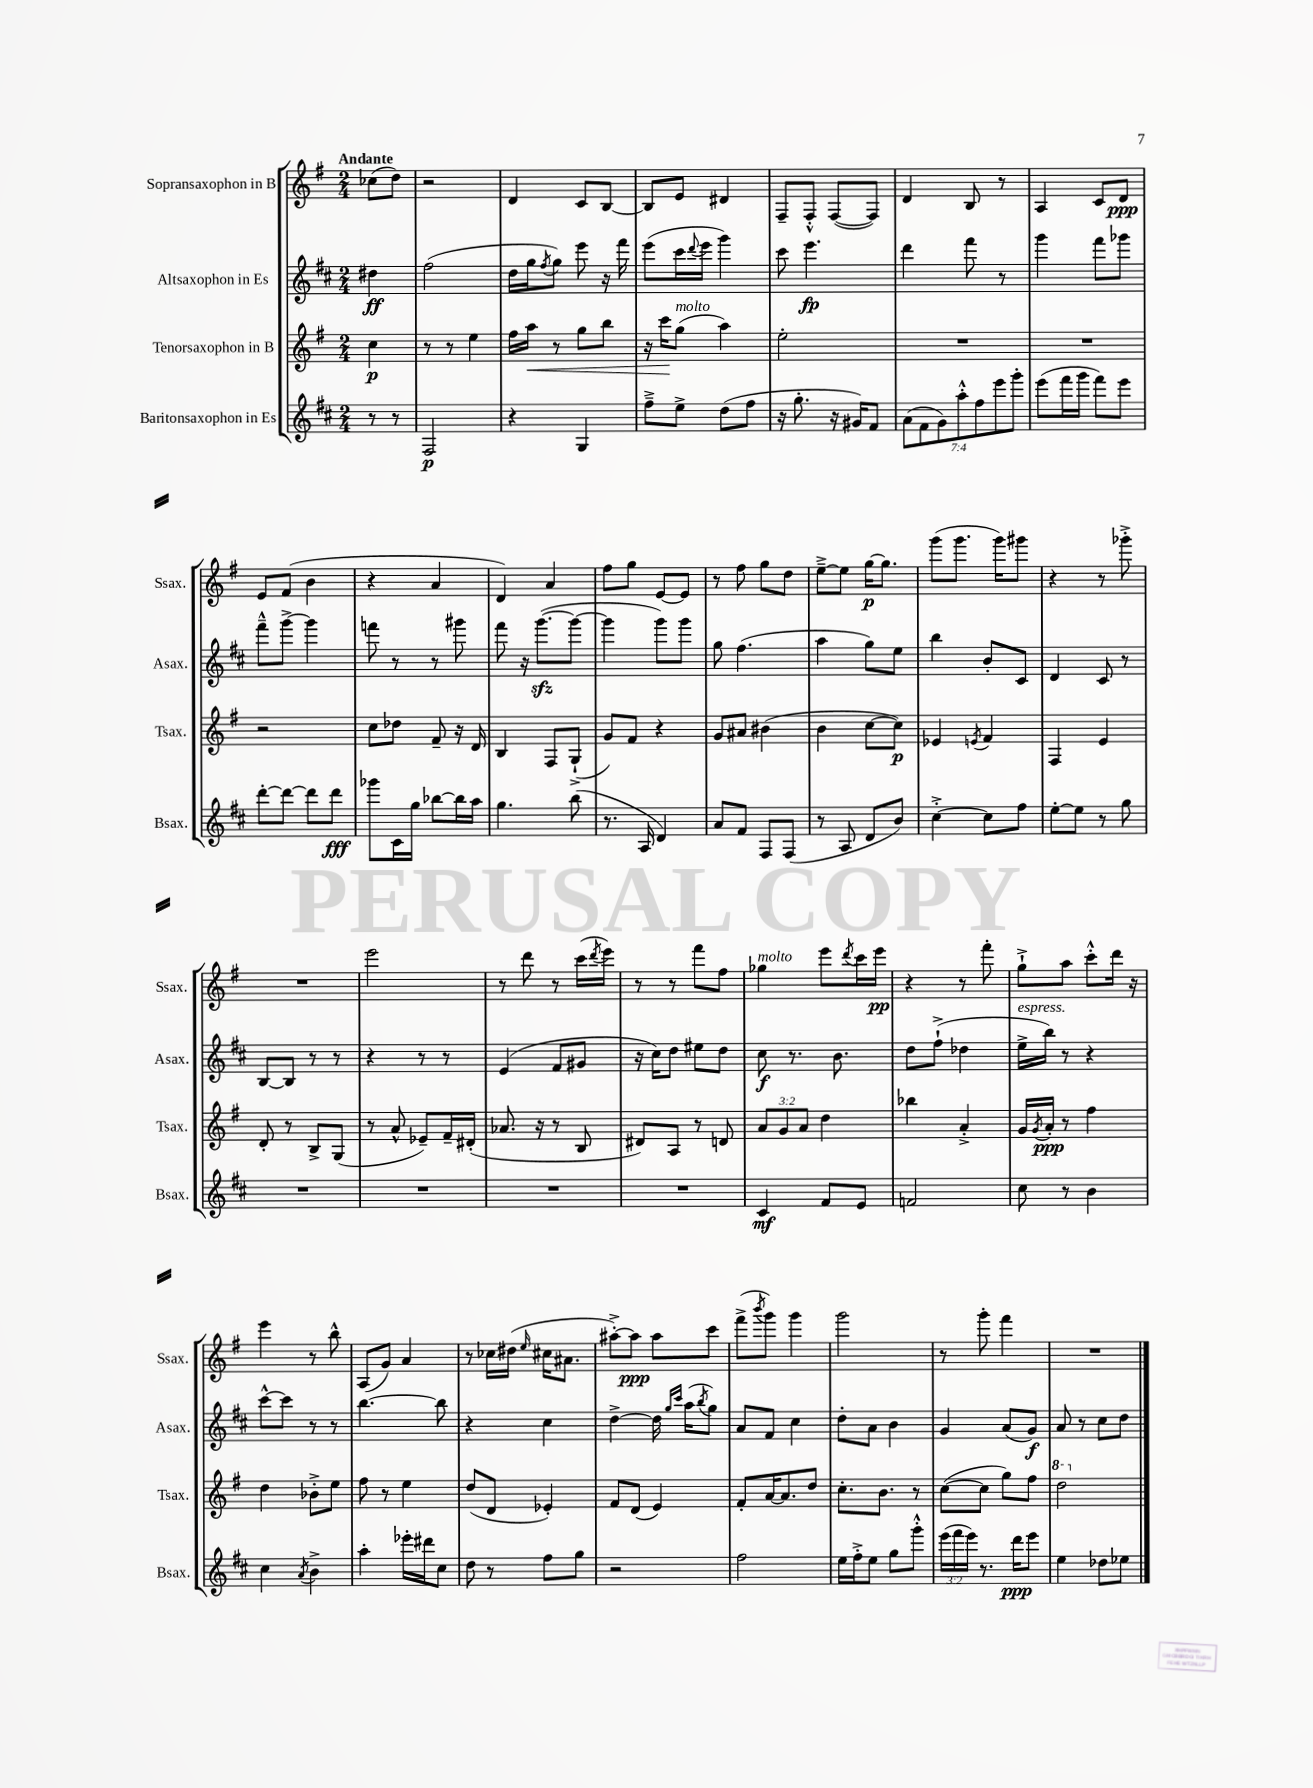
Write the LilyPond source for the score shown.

<<
\new StaffGroup <<
\new Staff = "s0" \with { instrumentName = "Sopransaxophon in B" shortInstrumentName = "Ssax." } {
    \clef treble \key g \major \numericTimeSignature \time 2/4 \partial 4 \tempo "Andante"
    ces''8( d''8) |
    r2 |
    d'4 c'8 b8~ |
    b8 e'8 dis'4 |
    fis8-- fis8-.-^ fis8~( fis8) |
    d'4 b8 r8 |
    a4 c'8 d'8\ppp |
    e'8 fis'8( b'4 |
    r4 a'4 |
    d'4) a'4 |
    fis''8 g''8 e'8~ e'8 |
    r8 fis''8 g''8 d''8 |
    e''8~---> e''8 g''16~\p g''8. |
    g'''8( g'''8. g'''16) gis'''8 |
    r4 r8 ges'''8-.-> |
    R2 |
    e'''2 |
    r8 d'''8 r8 c'''16( \acciaccatura { d'''8 } e'''16) |
    r8 r8 fis'''8 fis''8 |
    ges''4^\markup { \italic "molto" } e'''8 \acciaccatura { d'''8 } c'''16 e'''16\pp |
    r4 r8 fis'''8-. |
    g''8-!-> a''8 c'''8-.-^ d'''16 r16 |
    e'''4 r8 b''8-^ |
    a8( g'8) a'4 |
    r8 ces''16 dis''16( \grace { e''16 } cis''16 ais'8. |
    ais''8~-.->) ais''8\ppp ais''8 c'''8 |
    fis'''8->( \acciaccatura { b'''8 } g'''8) g'''4 |
    g'''2 |
    r8 g'''8-. fis'''4 |
    R2 \bar "|." |
}
\new Staff = "s1" \with { instrumentName = "Altsaxophon in Es" shortInstrumentName = "Asax." } {
    \clef treble \key d \major \numericTimeSignature \time 2/4 \partial 4
    dis''4\ff |
    fis''2( |
    d''16 g''16 \acciaccatura { fis''8 } g''8) e'''8 r16 fis'''16 |
    e'''8( cis'''16 \appoggiatura { d'''8 } e'''16 g'''4) |
    cis'''8 e'''4.\fp |
    d'''4 fis'''8 r8 |
    g'''4 fis'''8 ges'''8 |
    fis'''8---^ g'''8~-> g'''4 |
    f'''8 r8 r8 gis'''8 |
    fis'''8 r16 g'''8.~\sfz( g'''8~ |
    g'''4 g'''8) g'''8 |
    g''8 fis''4.( |
    a''4 g''8) e''8 |
    b''4 b'8-. cis'8 |
    d'4 cis'8 r8 |
    b8~ b8 r8 r8 |
    r4 r8 r8 |
    e'4( fis'8 gis'8 |
    r16 cis''16) d''8 eis''8 d''8 |
    cis''8\f r8. b'8. |
    d''8 fis''8-!->( des''4 |
    e''16->^\markup { \italic "espress." } b''16) r8 r4 |
    cis'''8~-^ cis'''8 r8 r8 |
    b''4.~ b''8 |
    r4 cis''4 |
    d''4~-> d''16 \grace { g''16 cis'''16 } a''16( \acciaccatura { b''8 } g''8) |
    a'8 fis'8 cis''4 |
    d''8-. a'8 b'4 |
    g'4 a'8( g'8\f) |
    a'8 r8 cis''8 d''8 \bar "|." |
}
\new Staff = "s2" \with { instrumentName = "Tenorsaxophon in B" shortInstrumentName = "Tsax." } {
    \clef treble \key g \major \numericTimeSignature \time 2/4 \override Staff.TupletNumber.text = #tuplet-number::calc-fraction-text \partial 4
    c''4\p |
    r8 r8 e''4 |
    fis''16 a''16\< r8 g''8 b''8 |
    r16 c'''16\! g''8^\markup { \italic "molto" }( a''4) |
    e''2-. |
    R2 |
    R2 |
    r2 |
    c''8 des''8 fis'8-- r16 d'16 |
    b4 fis8 g8-!->( |
    g'8) fis'8 r4 |
    g'8 ais'8 bis'4( |
    b'4 c''8~ c''8\p) |
    ees'4 \acciaccatura { e'8 } fis'4 |
    fis4 e'4 |
    d'8-. r8 b8-> g8( |
    r8 a'8-^ ees'8--) fis'16-- dis'16-.( |
    aes'8. r16 r8 b8 |
    dis'8) a8 r8 d'8 |
    \tuplet 3/2 { a'8 g'8 a'8 } d''4 |
    bes''4 a'4-.-> |
    g'16 \acciaccatura { g'8 } a'16-.\ppp r8 fis''4 |
    d''4 bes'8-.-> e''8 |
    fis''8 r8 e''4 |
    d''8( d'8 ees'4-.) |
    fis'8 d'8( e'4) |
    fis'8-. a'16~ a'8. d''8 |
    c''8.-. b'8. r8 |
    c''8~( c''8 g''8) fis''8 |
    \ottava #1 d'''2 \ottava #0 \bar "|." |
}
\new Staff = "s3" \with { instrumentName = "Baritonsaxophon in Es" shortInstrumentName = "Bsax." } {
    \clef treble \key d \major \numericTimeSignature \time 2/4 \override Staff.TupletNumber.text = #tuplet-number::calc-fraction-text \partial 4
    r8 r8 |
    fis2\p |
    r4 g4 |
    fis''8---> e''8-> d''8( fis''8 |
    r16 g''8.-. r16 gis'16) fis'8 |
    \tuplet 7/4 { a'8( fis'8 g'8) a''8-.-^ fis''8 e'''8 g'''8-. } |
    e'''8( fis'''16 g'''16 fis'''8) e'''8 |
    d'''8~-. d'''8~ d'''8 d'''8\fff |
    ges'''8 cis'16 g''16 bes''8~ bes''16 a''16 |
    g''4. b''8( |
    r8. a16 d'4) |
    a'8 fis'8 fis8 fis8( |
    r8 a8 d'8 b'8) |
    cis''4~-.-> cis''8 fis''8 |
    e''8~-. e''8 r8 g''8 |
    R2 |
    R2 |
    R2 |
    R2 |
    cis'4\mf fis'8 e'8 |
    f'2 |
    cis''8 r8 b'4 |
    cis''4 \acciaccatura { a'8 } b'4-> |
    a''4-. ees'''16-. dis'''16 cis''8 |
    d''8 r8 fis''8 g''8 |
    r2 |
    fis''2 |
    e''16 fis''16-.-> e''8 g''8 g'''8-.-^ |
    \tuplet 3/2 { e'''16( fis'''16 e'''16) } r8. d'''16\ppp e'''8 |
    e''4 des''8 ees''8 \bar "|." |
}
>>
>>
\layout { \context { \Score \remove "Bar_number_engraver" } }
